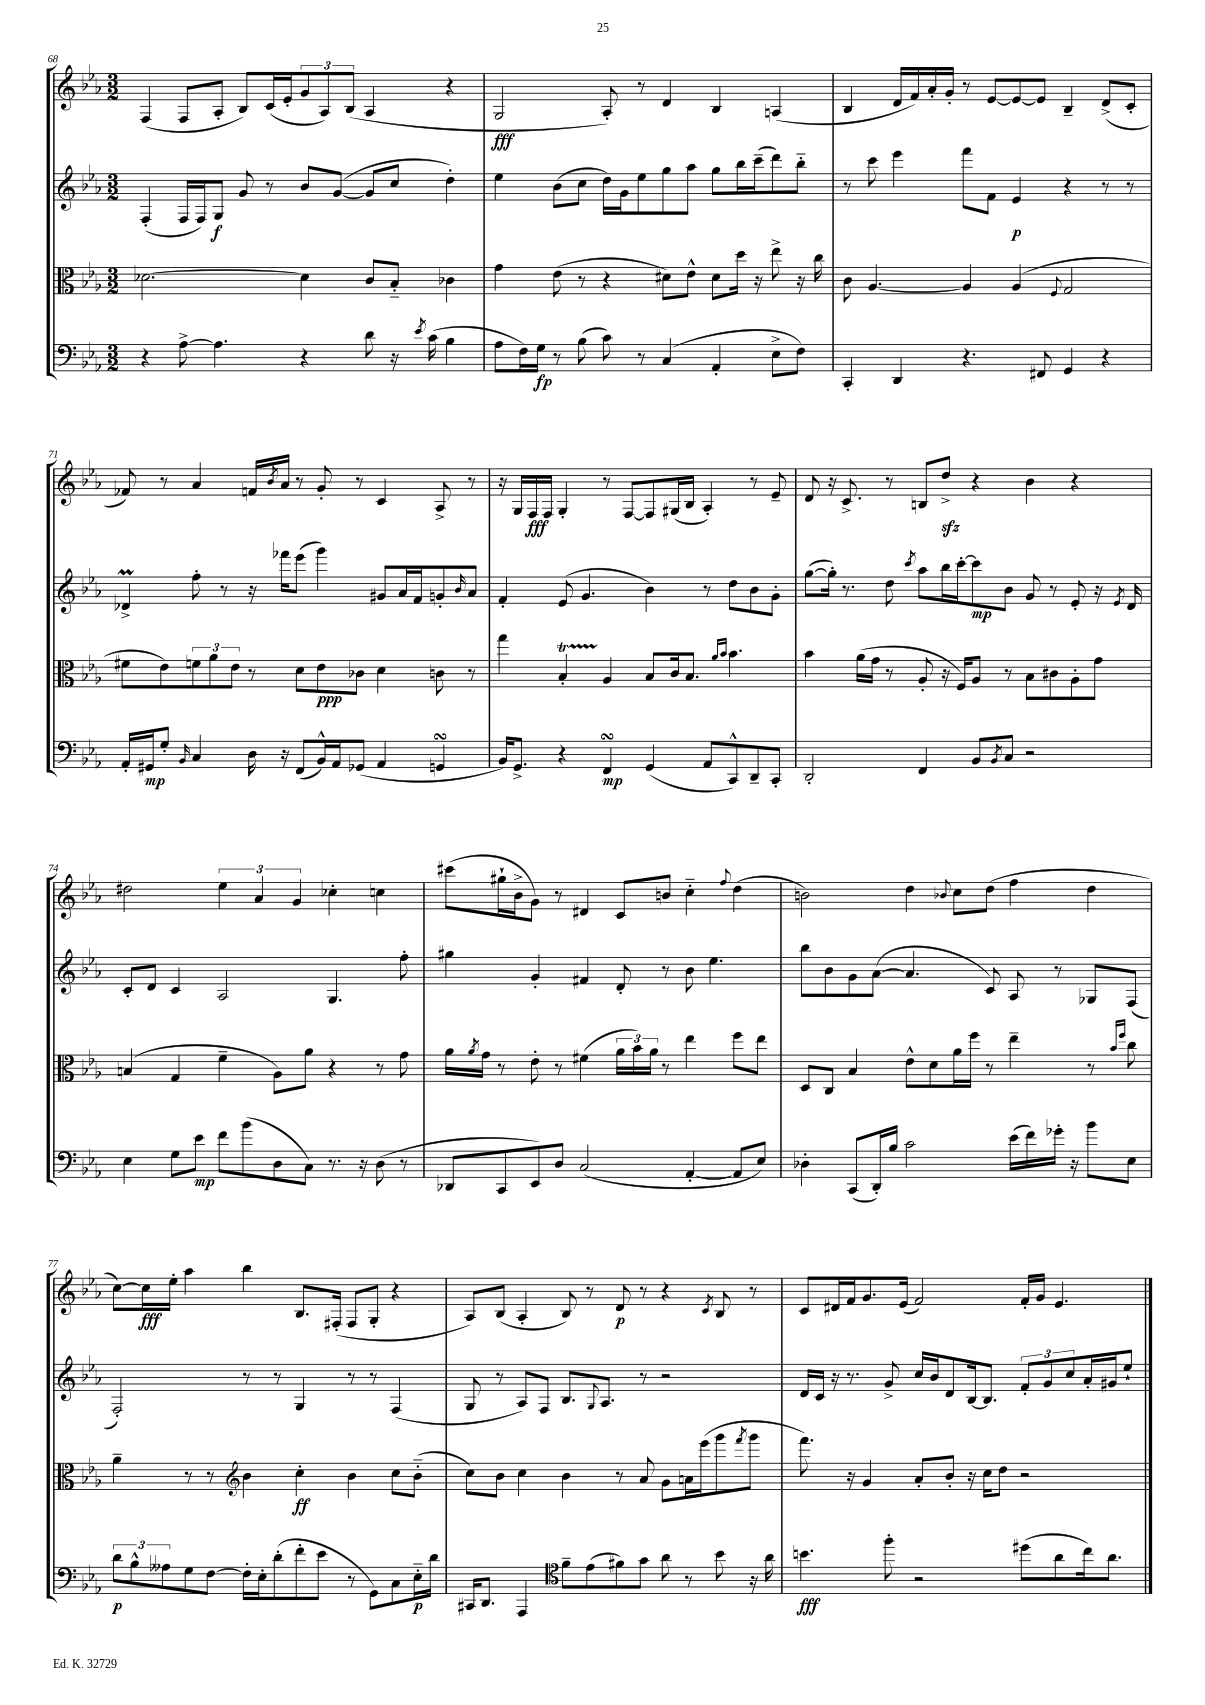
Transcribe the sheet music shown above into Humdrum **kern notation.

**kern	**dynam	**kern	**dynam	**kern	**dynam	**kern	**dynam
*part4	*part4	*part3	*part3	*part2	*part2	*part1	*part1
*staff4	*staff4	*staff3	*staff3	*staff2	*staff2	*staff1	*staff1
*clefF4	*	*clefC3	*	*clefG2	*	*clefG2	*
*k[b-e-a-]	*	*k[b-e-a-]	*	*k[b-e-a-]	*	*k[b-e-a-]	*
*M3/2	*	*M3/2	*	*M3/2	*	*M3/2	*
=68	=68	=68	=68	=68	=68	=68	=68
4r	.	[2.d-X\	.	(4F'/	.	(4F/	.
[8A-^\	.	.	.	16F/LL	.	8F/L	.
.	.	.	.	16F/J)	.	.	.
4.A-\]	.	.	.	8G/J	f	8A-'/J	.
.	.	.	.	8g/	.	8B-/L)	.
.	.	.	.	8r	.	(16c/L	.
.	.	.	.	.	.	16e-'/J	.
4r	.	4d-\]	.	8b-/L	.	12g/	.
.	.	.	.	.	.	12A-/)	.
.	.	.	.	([8g/J	.	.	.
.	.	.	.	.	.	(12B-/J	.
8d\	.	8c/L	.	8g/L]	.	4A-/	.
16r	.	8B-/J	.	8cc/J	.	.	.
8qe-/	.	.	.	.	.	.	.
(16c\	.	.	.	.	.	.	.
4B-\	.	4c-X\	.	4dd'\)	.	4r	.
=69	=69	=69	=69	=69	=69	=69	=69
8A-\L	.	4g\	.	4ee-\	.	2G/	fff
16F\L)	.	.	.	.	.	.	.
16G\JJ	fp	.	.	.	.	.	.
8r	.	(8e-\	.	(8b-\L	.	.	.
(8B-\	.	8r	.	8cc\J	.	.	.
8c\)	.	4r	.	16dd\LL)	.	8A-'/)	.
.	.	.	.	16g\J	.	.	.
8r	.	.	.	8ee-\	.	8r	.
(4C/	.	8d#X\L)	.	8gg\	.	4d/	.
.	.	8e-^^\J	.	8aa-\J	.	.	.
4AA-'/	.	8d#\L	.	8gg\L	.	4B-/	.
.	.	16dd\Jk	.	16bb-\L	.	.	.
.	.	16r	.	(16ccc~\J	.	.	.
8E-^\L	.	8ee-^\	.	8ddd\)	.	(4An/	.
8F\J)	.	16r	.	8bb-\J	.	.	.
.	.	16cc\	.	.	.	.	.
=70	=70	=70	=70	=70	=70	=70	=70
4CC'/	.	8c\	.	8r	.	4B-/	.
.	.	[4.A-/	.	8ccc\	.	.	.
4DD/	.	.	.	4eee-\	.	16d/LL	.
.	.	.	.	.	.	16f/)	.
.	.	.	.	.	.	16a-'/	.
.	.	.	.	.	.	16g'/JJ	.
4.r	.	4A-/]	.	8fff\L	.	8r	.
.	.	.	.	8f\J	.	[8e-/L	.
.	.	(4A-/	.	4e-/	p	8e-/_	.
8FF#X/	.	.	.	.	.	8e-/J]	.
.	.	8qqF/	.	.	.	.	.
4GG/	.	2G/	.	4r	.	4B-~/	.
4r	.	.	.	8r	.	(8d^/L	.
.	.	.	.	8r	.	8c'/J	.
!!LO:LB:g=z
=71	=71	=71	=71	=71	=71	=71	=71
16AA-'/LL	.	8f#X\L	.	4d-XM^/	.	8f-X/)	.
16GG#X/J	mp	.	.	.	.	.	.
8G'/J	.	8e-\)	.	.	.	8r	.
16qqBB-/	.	.	.	.	.	.	.
4C/	.	12fn\	.	8ff'\	.	4a-/	.
.	.	12a-\	.	.	.	.	.
.	.	.	.	8r	.	.	.
.	.	12e-\J	.	.	.	.	.
16D\	.	8r	.	16r	.	16fn/LL	.
.	.	.	.	.	.	8qb-/	.
16r	.	.	.	16fff-X\KL	.	16a-/JJ	.
(8FF/L	.	8d\L	.	(8eee-\J	.	8r	.
16BB-^^/L)	.	8e-\	ppp	4ggg\)	.	8g'/	.
16AA-/J	.	.	.	.	.	.	.
(8GG-X/J	.	8c-X\J	.	.	.	8r	.
4AA-/	.	4d\	.	8g#X/L	.	4c/	.
.	.	.	.	16a-/L	.	.	.
.	.	.	.	16f/J	.	.	.
4GGnsSsS/	.	8cn\	.	8gn'/	.	8A-^/	.
.	.	.	.	16qqb-/	.	.	.
.	.	8r	.	8a-/J	.	8r	.
=72	=72	=72	=72	=72	=72	=72	=72
16BB-/KL)	.	4gg\	.	4f'/	.	16r	.
8.GG^/J	.	.	.	.	.	16G/LL	.
.	.	.	.	.	.	16F/	fff
.	.	.	.	.	.	16F/JJ	.
4r	.	4B-T'/	.	(8e-/	.	4G'/	.
.	.	.	.	4.g/	.	.	.
4FFsSSS/	mp	4A-/	.	.	.	8r	.
.	.	.	.	.	.	[8F/L	.
(4GG/	.	8B-/L	.	4b-\)	.	8F/]	.
.	.	16c/k	.	.	.	(16G#X/L	.
.	.	8.B-/J	.	.	.	16B-/JJ	.
8AA-/L	.	.	.	8r	.	4A-'/)	.
.	.	16qqa-/LL	.	.	.	.	.
.	.	16qqb-/JJ	.	.	.	.	.
8CC^^/)	.	4.b-\	.	8dd\L	.	.	.
8DD~/	.	.	.	8b-\	.	8r	.
8CC'/J	.	.	.	8g'\J	.	8e-~/	.
=73	=73	=73	=73	=73	=73	=73	=73
2DD'/	.	4b-\	.	([8gg\L	.	8d/	.
.	.	.	.	16gg'\Jk])	.	16r	.
.	.	.	.	8.r	.	8.c^/	.
.	.	(16a-\LL	.	.	.	.	.
.	.	16g\JJ	.	.	.	.	.
.	.	8r	.	8dd\	.	8r	.
.	.	.	.	8qccc/	.	.	.
4FF/	.	8A-'/	.	8aa-\L	.	8Bn/L	.
.	.	16r	.	16bb-\L	.	8ddzz^/J	.
.	.	16F/KL)	.	[16ccc'\J	.	.	.
8BB-/L	.	8A-/J	.	8ccc\]	mp	4r	.
8qBB-/	.	.	.	.	.	.	.
8C/J	.	8r	.	8b-\J	.	.	.
2r	.	8B-\L	.	8g/	.	4b-\	.
.	.	8c#X\	.	8r	.	.	.
.	.	8A-'\	.	8e-'/	.	4r	.
.	.	8g\J	.	16r	.	.	.
.	.	.	.	8qe-/	.	.	.
.	.	.	.	16d/	.	.	.
!!LO:LB:g=z
=74	=74	=74	=74	=74	=74	=74	=74
4E-\	.	(4Bn/	.	8c'/L	.	2dd#X\	.
.	.	.	.	8d/J	.	.	.
8G\L	.	4G/	.	4c/	.	.	.
8e-\J	mp	.	.	.	.	.	.
8f\L	.	4f~\	.	2A-/	.	6ee-\	.
(8b-\	.	.	.	.	.	.	.
.	.	.	.	.	.	6a-/	.
8D\	.	8A-\L)	.	.	.	.	.
.	.	.	.	.	.	6g/	.
8C\J)	.	8a-\J	.	.	.	.	.
8.r	.	4r	.	4.G/	.	4cc-X'\	.
16r	.	.	.	.	.	.	.
(8D\	.	8r	.	.	.	4ccn\	.
8r	.	8g\	.	8ff'\	.	.	.
=75	=75	=75	=75	=75	=75	=75	=75
8DD-X/L	.	16a-\LL	.	4gg#X\	.	(8ccc#X\L	.
.	.	8qa-/	.	.	.	.	.
.	.	16g\JJ	.	.	.	.	.
8CC/	.	8r	.	.	.	16gg#X`\L	.
.	.	.	.	.	.	16b-^\J	.
8EE-/)	.	8e-'\	.	4g'/	.	8g\J)	.
8D/J	.	8r	.	.	.	8r	.
(2C/	.	(4f#X\	.	4f#X/	.	4d#X/	.
.	.	24a-\LL	.	8d'/	.	8c/L	.
.	.	24b-\)	.	.	.	.	.
.	.	24a-\JJ	.	.	.	.	.
.	.	8r	.	8r	.	8bn/J	.
[4AA-'/	.	4ee-\	.	8b-\	.	4cc\	.
.	.	.	.	4.ee-\	.	.	.
.	.	.	.	.	.	8qqff/	.
8AA-/L]	.	8ff\L	.	.	.	(4dd\	.
8E-/J)	.	8ee-\J	.	.	.	.	.
=76	=76	=76	=76	=76	=76	=76	=76
4D-X'\	.	8D/L	.	8bb-\L	.	2bn\)	.
.	.	8C/J	.	8b-\	.	.	.
(8CC/L	.	4B-/	.	8g\	.	.	.
16DD'/L)	.	.	.	([8a-\J	.	.	.
16B-/JJ	.	.	.	.	.	.	.
2c\	.	8e-^^\L	.	4.a-/]	.	4dd\	.
.	.	8d\	.	.	.	.	.
.	.	.	.	.	.	8qqb-X/	.
.	.	16a-\L	.	.	.	8cc\L	.
.	.	16ff\JJ	.	.	.	.	.
.	.	8r	.	8c/)	.	(8dd\J	.
(16e-\LL	.	4ee-~\	.	8A-/	.	4ff\	.
16f\)	.	.	.	.	.	.	.
16g-X'\JJ	.	.	.	8r	.	.	.
16r	.	.	.	.	.	.	.
8b-\L	.	8r	.	8G-X/L	.	4dd\	.
.	.	16qqb-/LL	.	.	.	.	.
.	.	16qqff/JJ	.	.	.	.	.
8E-\J	.	8cc\	.	(8F/J	.	.	.
!!LO:LB:g=z
=77	=77	=77	=77	=77	=77	=77	=77
12d\L	p	4a-~\	.	2F'/)	.	[8cc\L)	.
12B-^^\	.	.	.	.	.	.	.
.	.	.	.	.	.	16cc\L]	fff
12A--X\	.	.	.	.	.	.	.
.	.	.	.	.	.	16ee-'\JJ	.
8G\	.	8r	.	.	.	4aa-\	.
[8F\J	.	8r	.	.	.	.	.
*	*	*clefG2	*	*	*	*	*
16F'\LL]	.	4b-\	.	8r	.	4bb-\	.
16E-'\J	.	.	.	.	.	.	.
(8d'\	.	.	.	8r	.	.	.
8f'\	.	4cc'\	ff	4G/	.	8.B-/L	.
8e-\J	.	.	.	.	.	.	.
.	.	.	.	.	.	(16F#X'/Jk	.
8r	.	4b-\	.	8r	.	8F#/L	.
8GG\L)	.	.	.	8r	.	8G'/J	.
8C\	.	8cc\L	.	(4F/	.	4r	.
16E-\L	p	(8b-\J	.	.	.	.	.
16d\JJ	.	.	.	.	.	.	.
=78	=78	=78	=78	=78	=78	=78	=78
16CC#X/KL	.	8cc\L)	.	8G/	.	8A-/L)	.
8.DD/J	.	.	.	.	.	.	.
.	.	8b-\J	.	8r	.	(8B-/J	.
4AAA-/	.	4cc\	.	8A-/L)	.	4A-'/	.
.	.	.	.	8F/J	.	.	.
*clefC4	*	*	*	*	*	*	*
8f~\L	.	4b-\	.	8.B-/L	.	8B-/)	.
(8e-\	.	.	.	.	.	8r	.
.	.	.	.	8qqG/	.	.	.
.	.	.	.	8.A-/J	.	.	.
8f#X\)	.	8r	.	.	.	8d/	p
8g\J	.	8a-/	.	8r	.	8r	.
8a-\	.	8g\L	.	2r	.	4r	.
8r	.	16an\L	.	.	.	.	.
.	.	(16eee-\J	.	.	.	.	.
.	.	.	.	.	.	8qc/	.
8b-\	.	8ggg\	.	.	.	8B-/	.
.	.	8qfff/	.	.	.	.	.
16r	.	8ggg\J	.	.	.	8r	.
16a-\	.	.	.	.	.	.	.
=79	=79	=79	=79	=79	=79	=79	=79
4.bn\	fff	8.fff\)	.	16d/LL	.	8c/L	.
.	.	.	.	16c/JJ	.	.	.
.	.	.	.	16r	.	16d#X/L	.
.	.	16r	.	8.r	.	16f/J	.
.	.	4g/	.	.	.	8.g/	.
8ff'\	.	.	.	8g^/	.	.	.
.	.	.	.	.	.	(16e-/Jk	.
2r	.	8a-'/L	.	16cc/LL	.	2f/)	.
.	.	.	.	16b-/J	.	.	.
.	.	8b-'/J	.	8d/	.	.	.
.	.	16r	.	[16B-/k	.	.	.
.	.	16cc\KL	.	8.B-/J]	.	.	.
.	.	8dd\J	.	.	.	.	.
(8dd#X\L	.	2r	.	12f'/L	.	16f'/LL	.
.	.	.	.	.	.	16g/JJ	.
.	.	.	.	12g/	.	.	.
8a-\	.	.	.	.	.	4.e-/	.
.	.	.	.	12cc/	.	.	.
16cc\k)	.	.	.	16a-'/L	.	.	.
8.a-\J	.	.	.	16g#X/J	.	.	.
.	.	.	.	8ee-`/J	.	.	.
==	==	==	==	==	==	==	==
*-	*-	*-	*-	*-	*-	*-	*-
